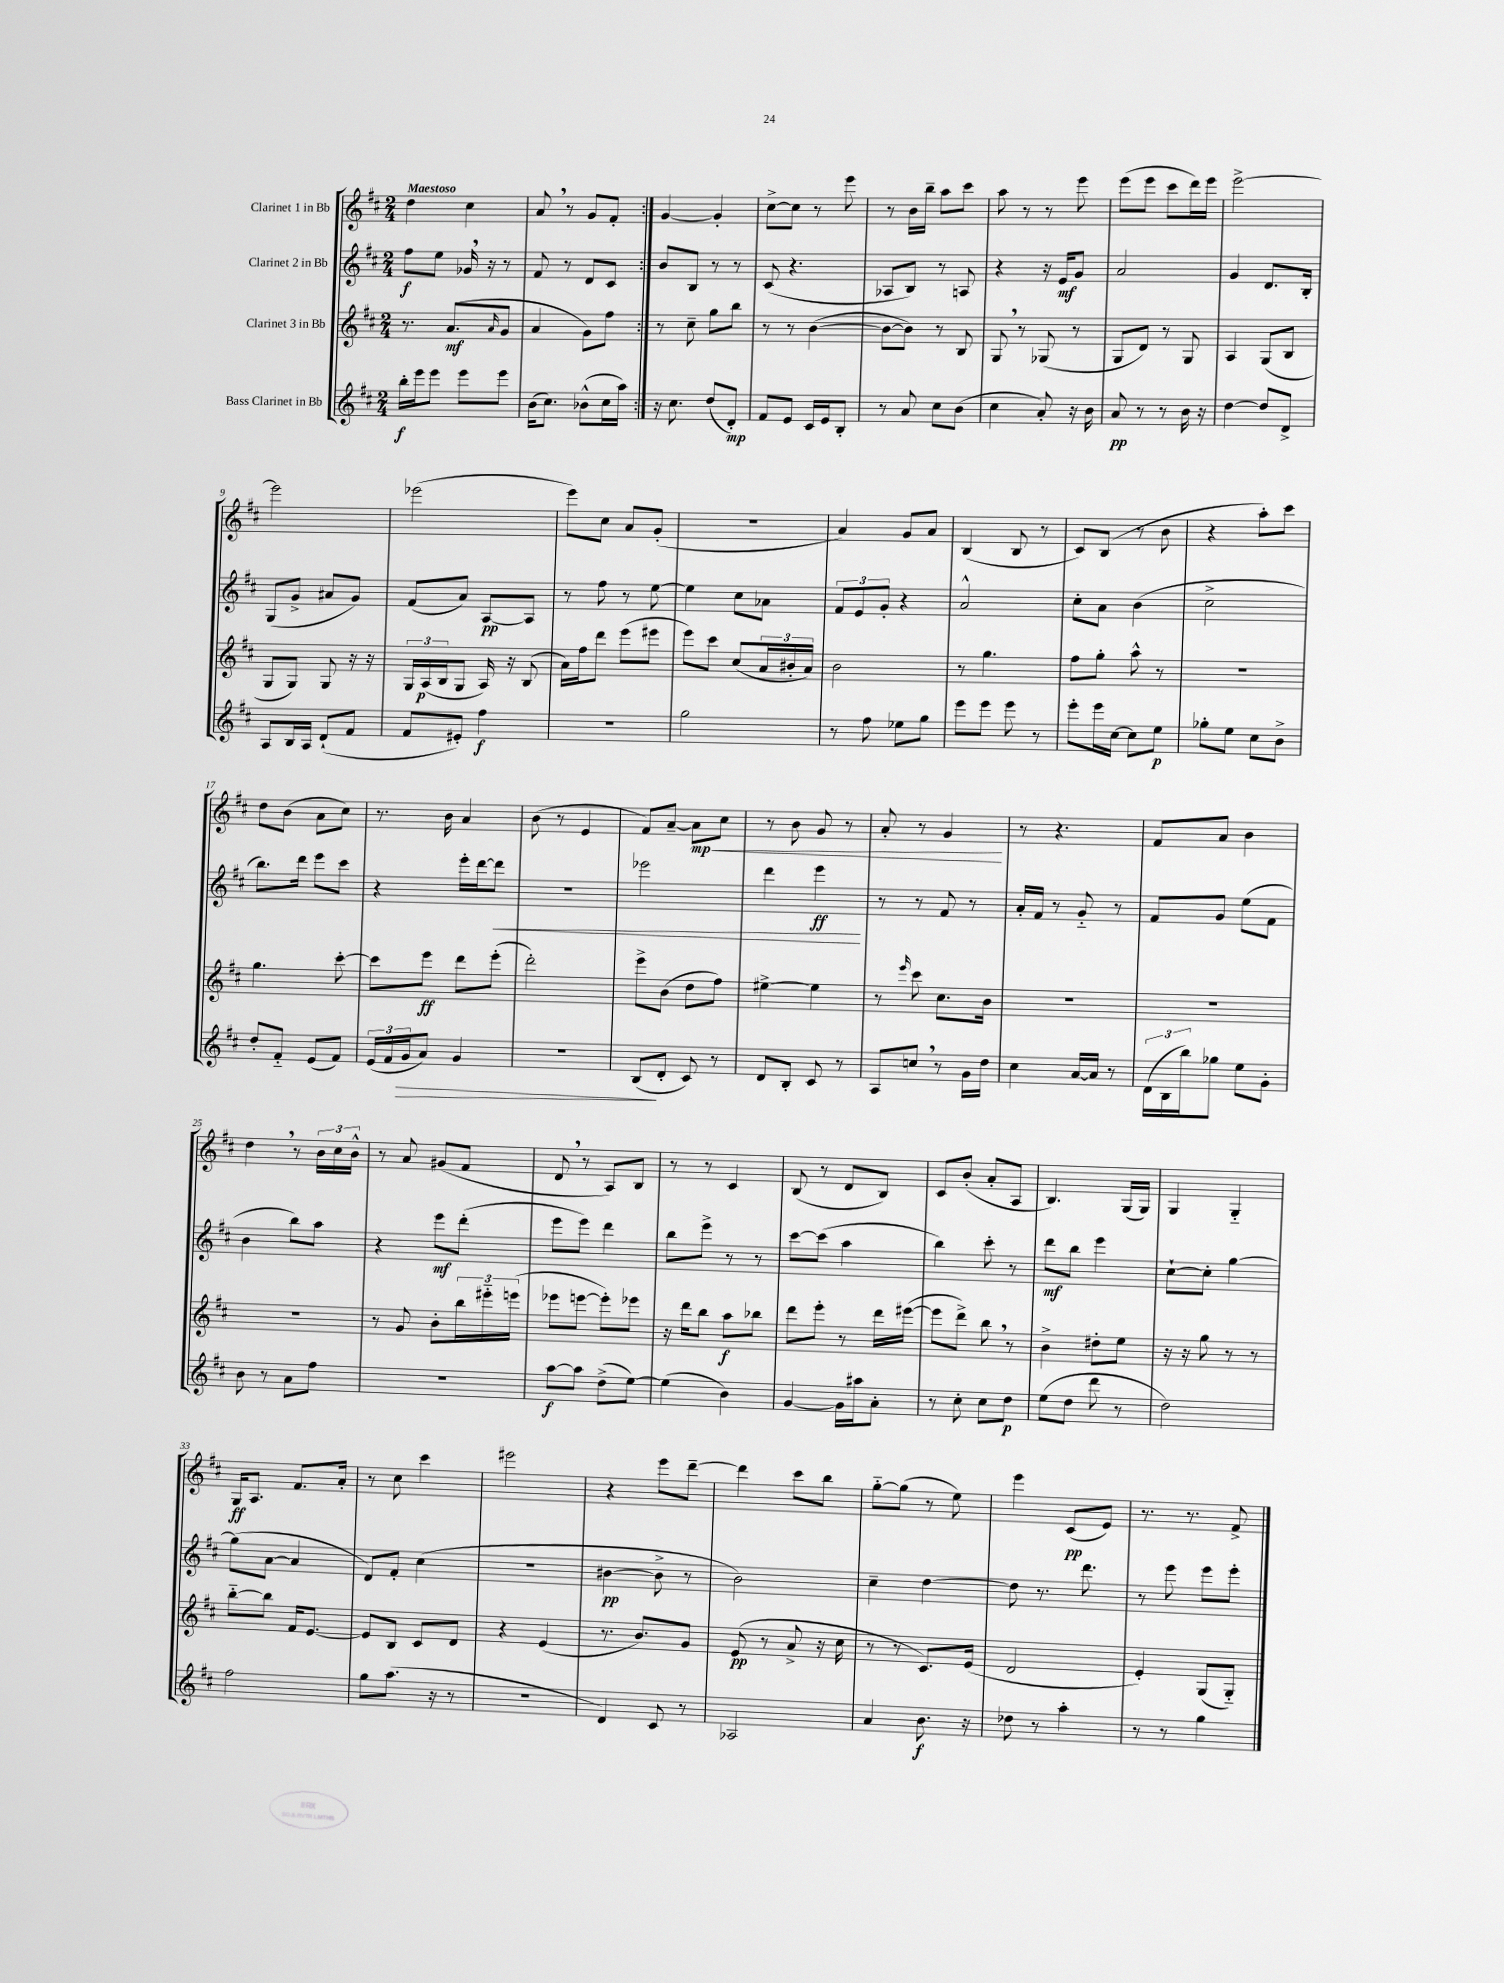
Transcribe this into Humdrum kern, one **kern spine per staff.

**kern	**dynam	**kern	**dynam	**kern	**dynam	**kern	**dynam
*part4	*part4	*part3	*part3	*part2	*part2	*part1	*part1
*staff4	*staff4	*staff3	*staff3	*staff2	*staff2	*staff1	*staff1
*I"Bass Clarinet in Bb	*	*I"Clarinet 3 in Bb	*	*I"Clarinet 2 in Bb	*	*I"Clarinet 1 in Bb	*
*clefG2	*	*clefG2	*	*clefG2	*	*clefG2	*
*k[f#c#]	*	*k[f#c#]	*	*k[f#c#]	*	*k[f#c#]	*
*M2/4	*	*M2/4	*	*M2/4	*	*M2/4	*
=1	=1	=1	=1	=1	=1	=1	=1
!	!	!	!	!	!	!LO:TX:a:B:t=Maestoso	!
16bb'\LL	f	8.r	.	8ff#\L	f	4dd\	.
16eee\J	.	.	.	.	.	.	.
8eee\J	.	.	.	8ee\J	.	.	.
.	.	(8.a/L	mf	.	.	.	.
8eee\L	.	.	.	16g-X,/	.	4cc#\	.
.	.	.	.	16r	.	.	.
.	.	16qqa/	.	.	.	.	.
8eee\J	.	8g/J	.	8r	.	.	.
=2	=2	=2	=2	=2	=2	=2	=2
(16b\KL	.	4a/	.	8f#/	.	8a,/	.
8.cc#\J)	.	.	.	.	.	.	.
.	.	.	.	8r	.	8r	.
(8b-X^^\L	.	8g\L)	.	8d/L	.	8g/L	.
16cc#\L	.	8ff#\J	.	8c#/J	.	8f#'/J	.
16aa\JJ)	.	.	.	.	.	.	.
=3:|!	=3:|!	=3:|!	=3:|!	=3:|!	=3:|!	=3:|!	=3:|!
16r	.	8r	.	8b/L	.	[4g/	.
8.cc#\	.	.	.	.	.	.	.
.	.	8cc#~\	.	8B/J	.	.	.
(8dd/L	.	8gg\L	.	8r	.	4g'/]	.
8d'/J)	mp	8bb\J	.	8r	.	.	.
=4	=4	=4	=4	=4	=4	=4	=4
8f#/L	.	8r	.	(8c#/	.	[8cc#^\L	.
8e/J	.	8r	.	4.r	.	8cc#\J]	.
16c#/LL	.	([4b\	.	.	.	8r	.
16e/J	.	.	.	.	.	.	.
8B'/J	.	.	.	.	.	8eee\	.
=5	=5	=5	=5	=5	=5	=5	=5
8r	.	8b\L_	.	8A-X/L	.	8r	.
8a/	.	8b\J])	.	8B/J)	.	16b\LL	.
.	.	.	.	.	.	16bb~\JJ	.
8cc#\L	.	8r	.	8r	.	8aa\L	.
(8b\J	.	8B/	.	8An/	.	8ccc#\J	.
=6	=6	=6	=6	=6	=6	=6	=6
4cc#\	.	8G,/	.	4r	.	8aa\	.
.	.	8r	.	.	.	8r	.
8a'/)	.	(8G-X/	.	16r	.	8r	.
.	.	.	.	16e/KL	mf	.	.
16r	.	8r	.	8g/J	.	8eee\	.
16b\	.	.	.	.	.	.	.
=7	=7	=7	=7	=7	=7	=7	=7
8a/	pp	8G/L	.	2a/	.	(8eee\L	.
8r	.	8d/J)	.	.	.	8eee\J	.
8r	.	8r	.	.	.	8ccc#\L	.
16b\	.	8G/	.	.	.	16ddd\L)	.
16r	.	.	.	.	.	16eee\JJ	.
=8	=8	=8	=8	=8	=8	=8	=8
[4dd\	.	4A/	.	4g/	.	[2eee^\	.
8dd/L]	.	(8G/L	.	8.d/L	.	.	.
8d^/J	.	8B/J	.	.	.	.	.
.	.	.	.	16B'/Jk	.	.	.
!!LO:LB:g=z
=9	=9	=9	=9	=9	=9	=9	=9
8A/L	.	8G/L	.	(8G/L	.	2eee\]	.
16B/L	.	8G/J)	.	8g^/J	.	.	.
16A/JJ	.	.	.	.	.	.	.
(8d`/L	.	8G/	.	8a#X/L	.	.	.
8f#/J	.	16r	.	8g/J)	.	.	.
.	.	16r	.	.	.	.	.
=10	=10	=10	=10	=10	=10	=10	=10
8f#/L	.	24G/LL	.	(8f#/L	.	(2eee-X\	.
.	.	(24A/	p	.	.	.	.
.	.	24B/J	.	.	.	.	.
8e#X'/J)	.	8G/J	.	8a/J)	.	.	.
4ff#\	f	16A/)	.	[8A/L	pp	.	.
.	.	16r	.	.	.	.	.
.	.	(8B/	.	8A/J]	.	.	.
=11	=11	=11	=11	=11	=11	=11	=11
2r	.	16a\LL)	.	8r	.	8eee\L)	.
.	.	16ff#\J	.	.	.	.	.
.	.	8ddd\J	.	8ff#\	.	8cc#\J	.
.	.	(8eee\L	.	8r	.	8a/L	.
.	.	8eee#X\J	.	[8ee\	.	(8g'/J	.
=12	=12	=12	=12	=12	=12	=12	=12
2gg\	.	8eee\L)	.	4ee\]	.	2r	.
.	.	8ccc#\J	.	.	.	.	.
.	.	(8cc#/L	.	8cc#\L	.	.	.
.	.	24a/L	.	8a-X\J	.	.	.
.	.	24b#X'/	.	.	.	.	.
.	.	24a/JJ)	.	.	.	.	.
=13	=13	=13	=13	=13	=13	=13	=13
8r	.	2b\	.	12f#/L	.	4a/)	.
.	.	.	.	12e/	.	.	.
8ff#\	.	.	.	.	.	.	.
.	.	.	.	12g'/J	.	.	.
8ee-X\L	.	.	.	4r	.	8g/L	.
8gg\J	.	.	.	.	.	8a/J	.
=14	=14	=14	=14	=14	=14	=14	=14
8eee\L	.	8r	.	2a^^/	.	(4B/	.
8eee\J	.	4.gg\	.	.	.	.	.
8eee\	.	.	.	.	.	8B/	.
8r	.	.	.	.	.	8r	.
=15	=15	=15	=15	=15	=15	=15	=15
8eee'\L	.	8ff#\L	.	8cc#'\L	.	8c#/L)	.
16eee\L	.	8gg'\J	.	8a\J	.	(8B/J	.
[16cc#\JJ	.	.	.	.	.	.	.
8cc#\L]	.	8aa^^\	.	(4b\	.	8r	.
8ee\J	p	8r	.	.	.	8b\	.
=16	=16	=16	=16	=16	=16	=16	=16
8gg-X'\L	.	2r	.	2cc#^\	.	4r	.
8ee\J	.	.	.	.	.	.	.
8cc#\L	.	.	.	.	.	8aa'\L)	.
8b^\J	.	.	.	.	.	8ccc#\J	.
!!LO:LB:g=z
=17	=17	=17	=17	=17	=17	=17	=17
8dd'/L	.	4.gg\	.	8.bb\L)	.	8dd\L	.
8f#/J	.	.	.	.	.	(8b\J	.
.	.	.	.	16ddd\Jk	.	.	.
(8e/L	.	.	.	8eee\L	.	8a\L	.
8f#/J)	.	[8ccc#'\	.	8ccc#\J	.	8cc#\J)	.
=18	=18	=18	=18	=18	=18	=18	=18
(24e/LL	.	8ccc#\L]	.	4r	.	8.r	.
24f#/	.	.	.	.	.	.	.
!	!LO:HP:b	!	!	!	!	!	!
24g/J	>	.	.	.	.	.	.
8a/J)	.	8eee\J	ff	.	.	.	.
.	.	.	.	.	.	16b\	.
4g/	.	8ddd\L	.	16eee'\LL	.	4a/	.
.	.	.	.	[16ddd\J	.	.	.
!	!	!	!	!	!LO:HP:b	!	!
.	.	(8eee'\J	.	8ddd\J]	<	.	.
=19	=19	=19	=19	=19	=19	=19	=19
2r	.	2ddd'\)	.	2r	.	(8b\	.
.	.	.	.	.	.	8r	.
.	.	.	.	.	.	4e/	.
=20	=20	=20	=20	=20	=20	=20	=20
(8B/L	.	8eee^\L	.	2eee-X\	.	8f#/L)	.
8d'/J	]	(8b\J	.	.	.	[8a~/J	.
!	!	!	!	!	!	!	!LO:HP:b
8c#/)	.	8dd\L	.	.	.	8a\L]	< mp
8r	.	8ff#\J)	.	.	.	8cc#\J	.
=21	=21	=21	=21	=21	=21	=21	=21
8d/L	.	[4ee#X^\	.	4ddd\	.	8r	.
8B'/J	.	.	.	.	.	8b\	.
8c#/	.	4ee#\]	.	4eee\	ff	8g/	.
8r	.	.	.	.	.	8r	.
.	.	.	.	.	[	.	.
=22	=22	=22	=22	=22	=22	=22	=22
8A/L	.	8r	.	8r	.	8a'/	.
.	.	16qqeee/	.	.	.	.	.
8ccn,/J	.	8ccc#\	.	8r	.	8r	.
8r	.	8.cc#\L	.	8f#/	.	4g/	.
16g\LL	.	.	.	8r	.	.	.
16dd\JJ	.	16b\Jk	.	.	.	.	.
.	.	.	.	.	.	.	[
=23	=23	=23	=23	=23	=23	=23	=23
4cc#\	.	2r	.	16a'/LL	.	8r	.
.	.	.	.	16f#/JJ	.	.	.
.	.	.	.	8r	.	4.r	.
[16a/LL	.	.	.	8g/	.	.	.
16a/JJ]	.	.	.	.	.	.	.
8r	.	.	.	8r	.	.	.
=24	=24	=24	=24	=24	=24	=24	=24
(24d\LL	.	2r	.	8f#/L	.	8f#/L	.
24B\	.	.	.	.	.	.	.
24bb\J)	.	.	.	.	.	.	.
8gg-X\J	.	.	.	8g/J	.	8a/J	.
8ee\L	.	.	.	(8ee\L	.	4b\	.
8g'\J	.	.	.	8f#\J	.	.	.
!!LO:LB:g=z
=25	=25	=25	=25	=25	=25	=25	=25
8b\	.	2r	.	4b\	.	4dd,\	.
8r	.	.	.	.	.	.	.
8a\L	.	.	.	8bb\L)	.	8r	.
8ff#\J	.	.	.	8aa\J	.	24b\LL	.
.	.	.	.	.	.	24cc#\	.
.	.	.	.	.	.	24b^^\JJ	.
=26	=26	=26	=26	=26	=26	=26	=26
2r	.	8r	.	4r	.	8r	.
.	.	8g/	.	.	.	8a/	.
.	.	8b'\L	.	8eee\L	mf	(8g#X/L	.
.	.	24bb\L	.	(8ddd'\J	.	8f#/J	.
.	.	24eee#X\	.	.	.	.	.
.	.	(24eeen\JJ	.	.	.	.	.
=27	=27	=27	=27	=27	=27	=27	=27
[8aa\L	f	8eee-X\L	.	8eee\L	.	8d,/	.
8aa\J]	.	[8eeen\J	.	8eee\J)	.	8r	.
(8dd^\L	.	8eee'\L])	.	4ddd\	.	8A/L)	.
[8ee\J)	.	8eee-X\J	.	.	.	8B/J	.
=28	=28	=28	=28	=28	=28	=28	=28
(4ee\]	.	16r	.	8bb\L	.	8r	.
.	.	16ddd\KL	.	.	.	.	.
.	.	8bb\J	.	8eee^\J	.	8r	.
4b\)	.	8aa\L	f	8r	.	4c#/	.
.	.	8bb-X\J	.	8r	.	.	.
=29	=29	=29	=29	=29	=29	=29	=29
[4g/	.	8ddd\L	.	[8ccc#\L	.	(8B/	.
.	.	8eee'\J	.	(8ccc#\J]	.	8r	.
16g\LL]	.	8r	.	4aa\	.	8d/L	.
16aa#X\J	.	.	.	.	.	.	.
8a'\J	.	16ddd\LL	.	.	.	8B/J)	.
.	.	([16eee#X\JJ	.	.	.	.	.
=30	=30	=30	=30	=30	=30	=30	=30
8r	.	8eee#\L]	.	4bb\)	.	8c#/L	.
8cc#'\	.	8ddd^\J)	.	.	.	(8b'/J	.
8cc#\L	.	8bb,\	.	8ccc#'\	.	8a'/L	.
8dd\J	p	8r	.	8r	.	8A/J	.
=31	=31	=31	=31	=31	=31	=31	=31
(8ee\L	.	4b^\	.	8ddd\L	mf	4.B/)	.
8dd\J	.	.	.	8bb\J	.	.	.
8ddd\	.	8dd#X'\L	.	4eee\	.	.	.
8r	.	8ee\J	.	.	.	(16G/LL	.
.	.	.	.	.	.	16G/JJ)	.
=32	=32	=32	=32	=32	=32	=32	=32
2dd\)	.	16r	.	[8cc#`\L	.	4G/	.
.	.	16r	.	.	.	.	.
.	.	8gg\	.	8cc#'\J]	.	.	.
.	.	8r	.	[4gg\	.	4G/	.
.	.	8r	.	.	.	.	.
!!LO:LB:g=z
=33	=33	=33	=33	=33	=33	=33	=33
2ff#\	.	[8bb\L	.	(8gg\L]	.	16G/KL	ff
.	.	.	.	.	.	8.A/J	.
.	.	8bb\J]	.	[8a\J	.	.	.
.	.	16f#/KL	.	4a/]	.	8.f#/L	.
.	.	[8.e/J	.	.	.	.	.
.	.	.	.	.	.	16a'/Jk	.
=34	=34	=34	=34	=34	=34	=34	=34
8gg\L	.	8e/L]	.	8d/L)	.	8r	.
(8.aa\J	.	8B/J	.	8f#'/J	.	8cc#\	.
.	.	8c#/L	.	(4cc#\	.	4ccc#\	.
16r	.	.	.	.	.	.	.
8r	.	8d/J	.	.	.	.	.
=35	=35	=35	=35	=35	=35	=35	=35
2r	.	4r	.	2r	.	2eee#X\	.
.	.	(4e/	.	.	.	.	.
=36	=36	=36	=36	=36	=36	=36	=36
4d/)	.	8.r	.	[4b#X\	pp	4r	.
.	.	8.b/L)	.	.	.	.	.
8c#/	.	.	.	8b#^\]	.	8eee\L	.
8r	.	8g/J	.	8r	.	[8ddd~\J	.
=37	=37	=37	=37	=37	=37	=37	=37
2A-X/	.	(8e/	pp	2b\)	.	4ddd\]	.
.	.	8r	.	.	.	.	.
.	.	8a^/	.	.	.	8ccc#\L	.
.	.	16r	.	.	.	8bb\J	.
.	.	16cc#\	.	.	.	.	.
=38	=38	=38	=38	=38	=38	=38	=38
4a/	.	8r	.	4cc#~\	.	[8gg\L	.
.	.	8r	.	.	.	(8gg\J]	.
8.b\	f	8.c#/L)	.	[4dd\	.	8r	.
.	.	.	.	.	.	8ee\)	.
16r	.	(16e/Jk	.	.	.	.	.
=39	=39	=39	=39	=39	=39	=39	=39
8dd-X\	.	2d/	.	8dd\]	.	4eee\	.
8r	.	.	.	8.r	.	.	.
4aa'\	.	.	.	.	.	(8c#/L	pp
.	.	.	.	8.ddd\	.	.	.
.	.	.	.	.	.	8e/J)	.
=40	=40	=40	=40	=40	=40	=40	=40
8r	.	4e'/)	.	8r	.	8.r	.
8r	.	.	.	8eee\	.	.	.
.	.	.	.	.	.	8.r	.
4gg\	.	(8G/L	.	8eee\L	.	.	.
.	.	8G/J)	.	8eee'\J	.	8f#^/	.
==	==	==	==	==	==	==	==
*-	*-	*-	*-	*-	*-	*-	*-
